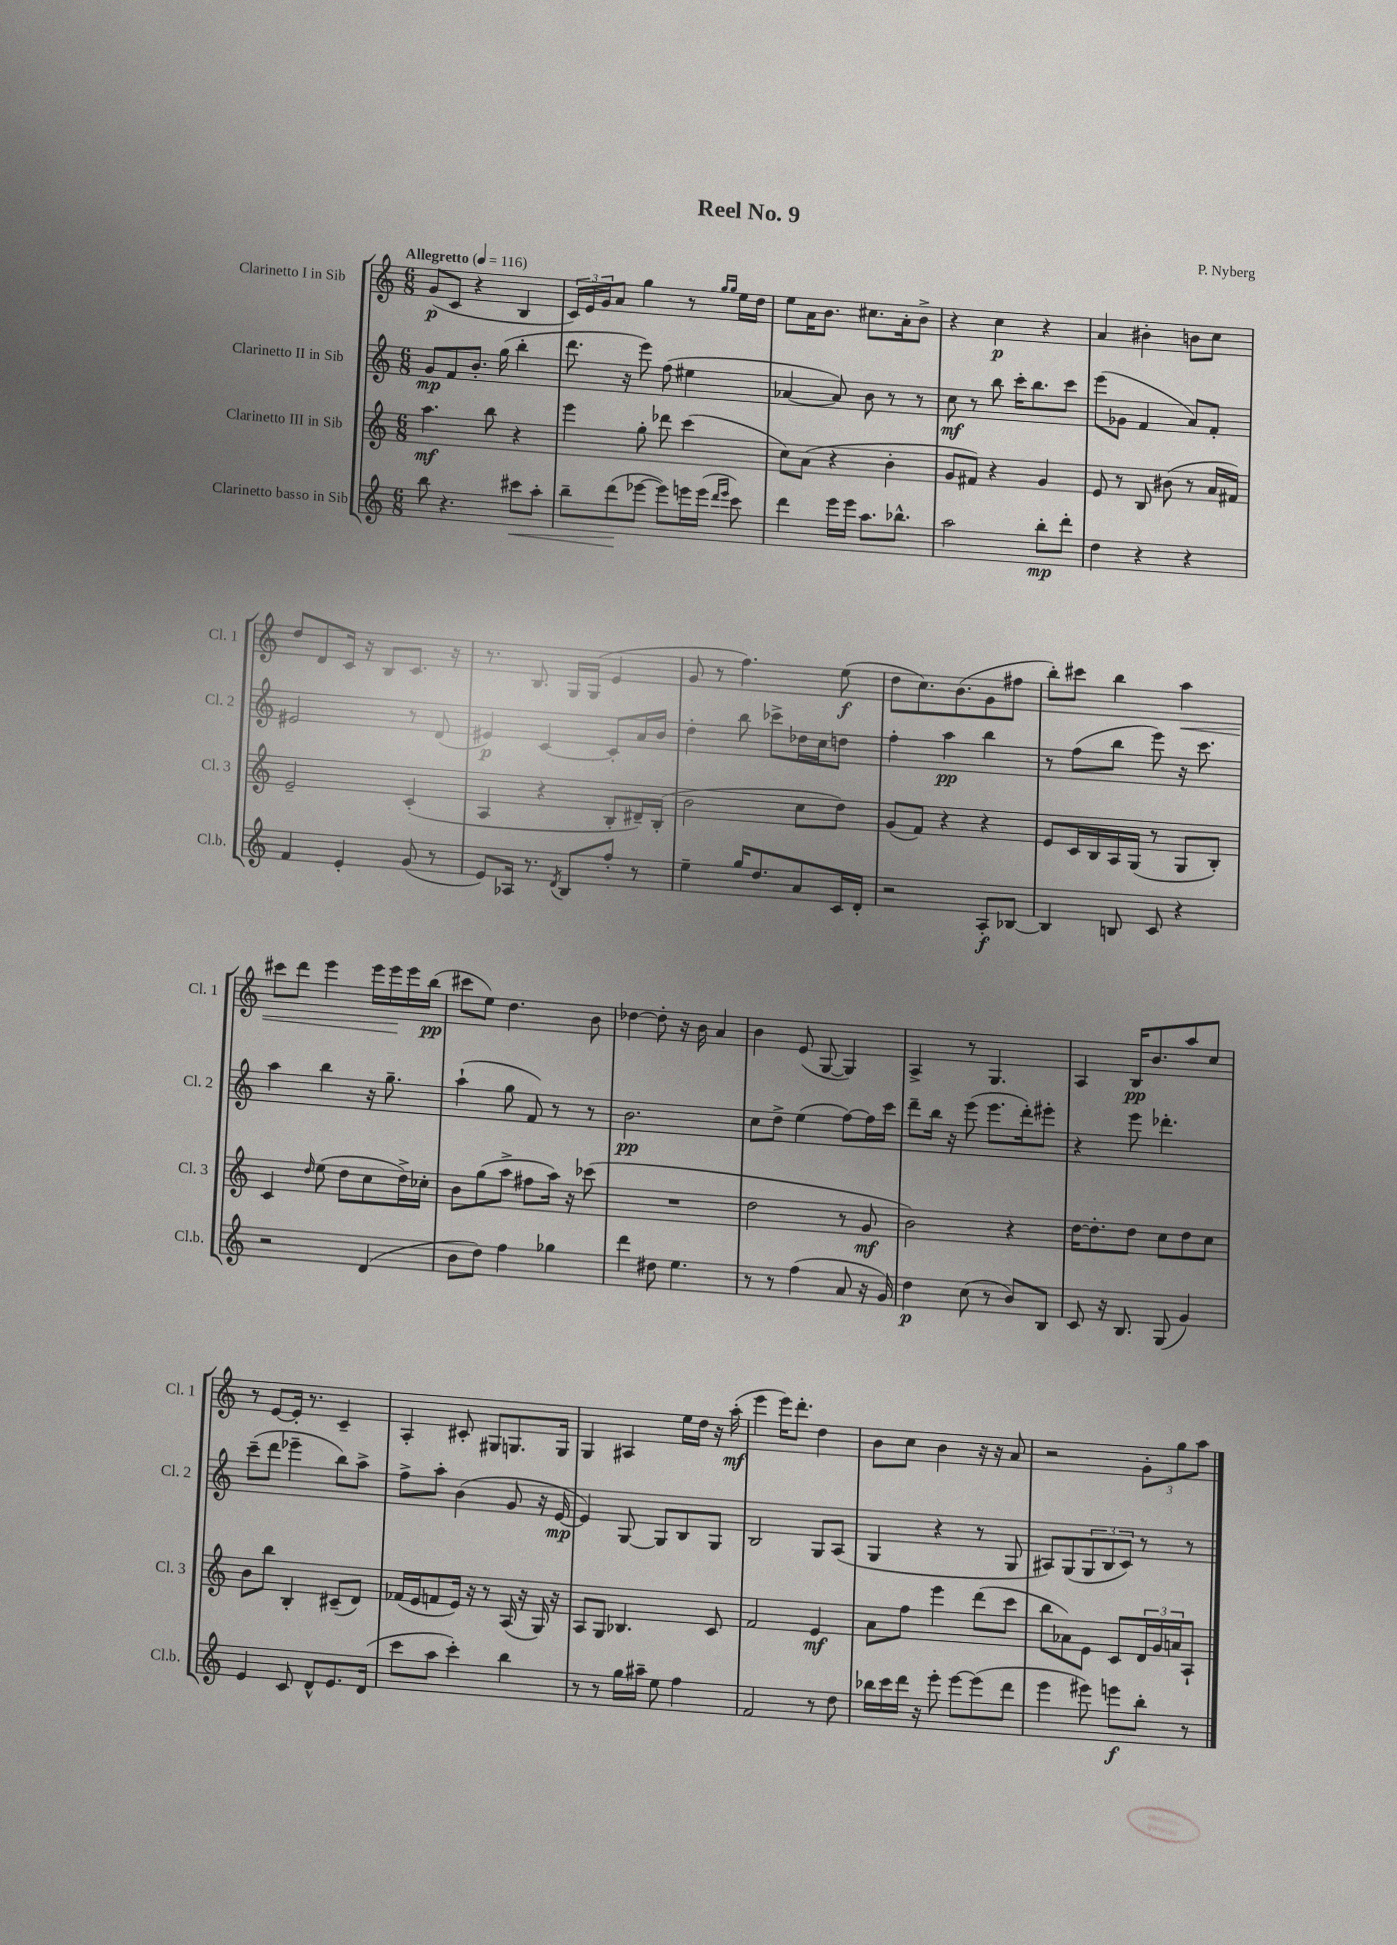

**kern	**kern	**kern	**kern
*staff4	*staff3	*staff2	*staff1
*clefG2	*clefG2	*clefG2	*clefG2
*k[]	*k[]	*k[]	*k[]
*M6/8	*M6/8	*M6/8	*M6/8
*MM116	*MM116	*MM116	*MM116
8bb\	4.aa\	8g/L	(8g/L
4.r	.	8f/	8c/J
.	.	8.b'/J	4r
.	8bb\	.	.
.	.	(16gg\	.
8ccc#\L	4r	4bb'\	4B/
8aa'\J	.	.	.
=	=	=	=
8bb~\L	4eee\	8.ddd\	24c/LL)
.	.	.	24e/
.	.	.	24g/J
(8ddd\	.	.	8a/J
.	.	16r	.
[8eee-\J	8gg'\	8eee\)	4gg\
8eee-\]L)	8ddd-\	(8ff\	.
16eee\L	(4ccc\	4ee#\	8r
(16eee\JJ	.	.	.
16qqddd/LL	.	.	16qqgg/LL
16qqeee/JJ	.	.	16qqgg/JJ
8ccc\)	.	.	16ee\LL
.	.	.	16dd\JJ
=	=	=	=
4ddd\	8cc\L)	[4a-/	8ee\L
.	(8a\J	.	16a\K
.	.	.	8.b\J
16eee\LL	4r	8a-/])	.
16eee\JJ	.	.	.
8.aa\L	.	8b\	8.cc#\L
.	4b'\	8r	.
8.bb-^^\J	.	.	16a'\k
.	.	8r	8b^\J
=	=	=	=
2aa\	8g/L	8cc\	4r
.	8f#/J)	8r	.
.	4r	8bb\	4cc\
.	.	16ccc'\LK	.
.	.	8.bb\	.
8bb'\L	4g/	.	4r
8ddd'\J	.	8ccc\J	.
=	=	=	=
4dd\	8e/	(8eee\L	4a/
.	8r	8g-\J	.
4r	8B/	4f/	4b#'\
.	(8b#\	.	.
4r	8r	8a/L)	8b\L
.	16a/LL	8f'/J	8cc\J
.	16f#/JJ)	.	.
=	=	=	=
4f/	2e~/	2e#/	8dd/L
.	.	.	8d/
4e'/	.	.	16c/Jk
.	.	.	16r
.	.	.	8B/L
(8g/	(4c'/	8r	8.c/J
8r	.	(8d/	.
.	.	.	16r
=	=	=	=
8e/L)	4A/	4e#/)	8.r
16A-/Jk	.	.	.
8.r	.	.	8.B/
.	4r	[4c/	.
8qd/	.	.	.
8B/L	.	.	16G/LL
.	.	.	(16G/JJ
8ff'/J	8B'/L	8c'/]L	4e/
8r	16d#~/L)	16a/L	.
.	(16B'/JJ	16b/JJ	.
=	=	=	=
4ee~\	2b\	4dd'\	8g/
.	.	.	8r
16gg/LK	.	8bb\	4.ff\)
8.dd/	.	.	.
.	.	8ccc-^\L	.
8a/	8cc\L	16dd-\L	.
.	.	16cc\J	.
16c/L	8dd\J)	8dd\J	(8ee\
16d'/JJ	.	.	.
=	=	=	=
2r	(8g/L	4ff'\	8dd\L
.	8f/J)	.	8.cc\)
.	4r	4aa\	.
.	.	.	(8.b\
8A'/L	4r	4bb\	8g\
[8B-/J	.	.	8ff#\J
=	=	=	=
4B-/]	8e/L	8r	8bb'\L)
.	16c/L	(8ff\L	8ccc#\J
.	16B/	.	.
8B/	16A/	8bb\J	4bb\
.	(16G/JJ	.	.
8c/	8r	8eee\)	.
4r	8G/L	16r	4aa\
.	.	8.ccc\	.
.	8B'/J)	.	.
=	=	=	=
2r	4c/	4aa\	8ccc#\L
.	.	.	8ddd\J
.	16qqdd/	.	.
.	(8ee\	4bb\	4eee\
.	8dd\L	.	.
(4d/	8cc\	16r	16eee\LL
.	.	8.gg~\	16eee\
.	16dd^\L)	.	16eee\
.	16cc-'\JJ	.	(16bb\JJ
=	=	=	=
8b\L	8b\L	(4aa`\	8ccc#\L
8dd\J)	(8gg\	.	8ee\J)
4ff\	8aa^\J	8gg\	4.dd\
.	8ff#\L	8f/)	.
4gg-\	16aa\Jk)	8r	.
.	16r	.	.
.	(8ccc-\	8r	8b\
=	=	=	=
4ddd\	2.r	2.b\	[4dd-\
8dd#\	.	.	8dd-'\]
4.ee\	.	.	16r
.	.	.	16b\
.	.	.	4a/
=	=	=	=
8r	2dd\	8cc\L	4b\
8r	.	8dd^\J	.
(4ff\	.	(4ee\	(8e/
.	.	.	[8G/
8a/	8r	[8ff\L)	4G/])
16r	8g/	16ff\]L	.
16g/)	.	16ccc\JJ	.
=	=	=	=
4dd\	2b\)	8ddd~\L	4A^/
.	.	16bb\Jk	.
.	.	16r	.
(8cc\	.	(8eee\	8r
8r	.	8.eee\L	4.G/
8b/L)	4r	.	.
.	.	16ddd'\k)	.
8B/J	.	8eee#'\J	.
=	=	=	=
8c/	[16dd\LK	4r	4A/
.	8.dd'\]	.	.
16r	.	.	.
8.B/	.	.	.
.	8dd\J	8eee\	16B/LK
.	.	.	8.b/
(8G/	8cc\L	4.ddd-'\	.
4g/)	8dd\	.	8aa/
.	8cc\J	.	8cc/J
=	=	=	=
4e/	8b\L	(8ccc~\L	8r
.	8bb\J	8ddd\J	[8e/L
8c/	4B'/	4eee-~\	16e'/]Jk
.	.	.	8.r
8d^^/L	.	.	.
8.e/	(8c#~/L	8bb\L)	4c~/
.	8d/J)	8aa^\J	.
(16d/Jk	.	.	.
=	=	=	=
8ccc\L	(16f-/LL	8ff^\L	4A'/
.	16e/J	.	.
8aa\J	8f/	8aa'\J	.
4ccc'\)	16e/Jk)	(4b\	8c#'/
.	16r	.	.
.	8r	.	8G#/L
4bb\	(16A/	8g/	8.G/
.	16r	.	.
.	16G/)	16r	.
.	16r	[16e/	16G/Jk
=	=	=	=
8r	8A/L	4e/])	4G/
8r	8G/J	.	.
16gg\LL	4.B-/	[8G/	4A#/
16aa#~\JJ	.	.	.
8ee\	.	8G/]L	.
4ff\	.	8B/	16ee\LL
.	.	.	16dd\JJ
.	8c/	8G/J	16r
.	.	.	(16aa'\
=	=	=	=
2f/	2f/	2B/	4eee\
.	.	.	16eee\LK)
.	.	.	8.ddd'\J
8r	4e/	8G/L	4dd\
8dd\	.	(8A/J	.
=	=	=	=
16bb-\LL	8a\L	4G/	8b\L
16ccc\	.	.	.
16ddd\JJ	8ff\J	.	8cc\J
16r	.	.	.
8eee'\	4eee\	4r	4b\
[8eee\L	.	.	.
(8eee\]	(8ddd\L	8r	16r
.	.	.	16r
8ddd\J	8ccc\J	8G/	8a/
=	=	=	=
4eee\	8bb\L	8A#/L)	2r
.	8a-\)	(8G/	.
8eee#\)	8e\J	12G/	.
.	.	12B/	.
8eee\L	8c/L	.	.
.	.	12c/J)	.
8bb'\J	24d/L	8r	12g'\L
.	24g/	.	.
.	24a/J	.	12gg\
8r	8A`/J	8r	.
.	.	.	12aa\J
==	==	==	==
*-	*-	*-	*-
